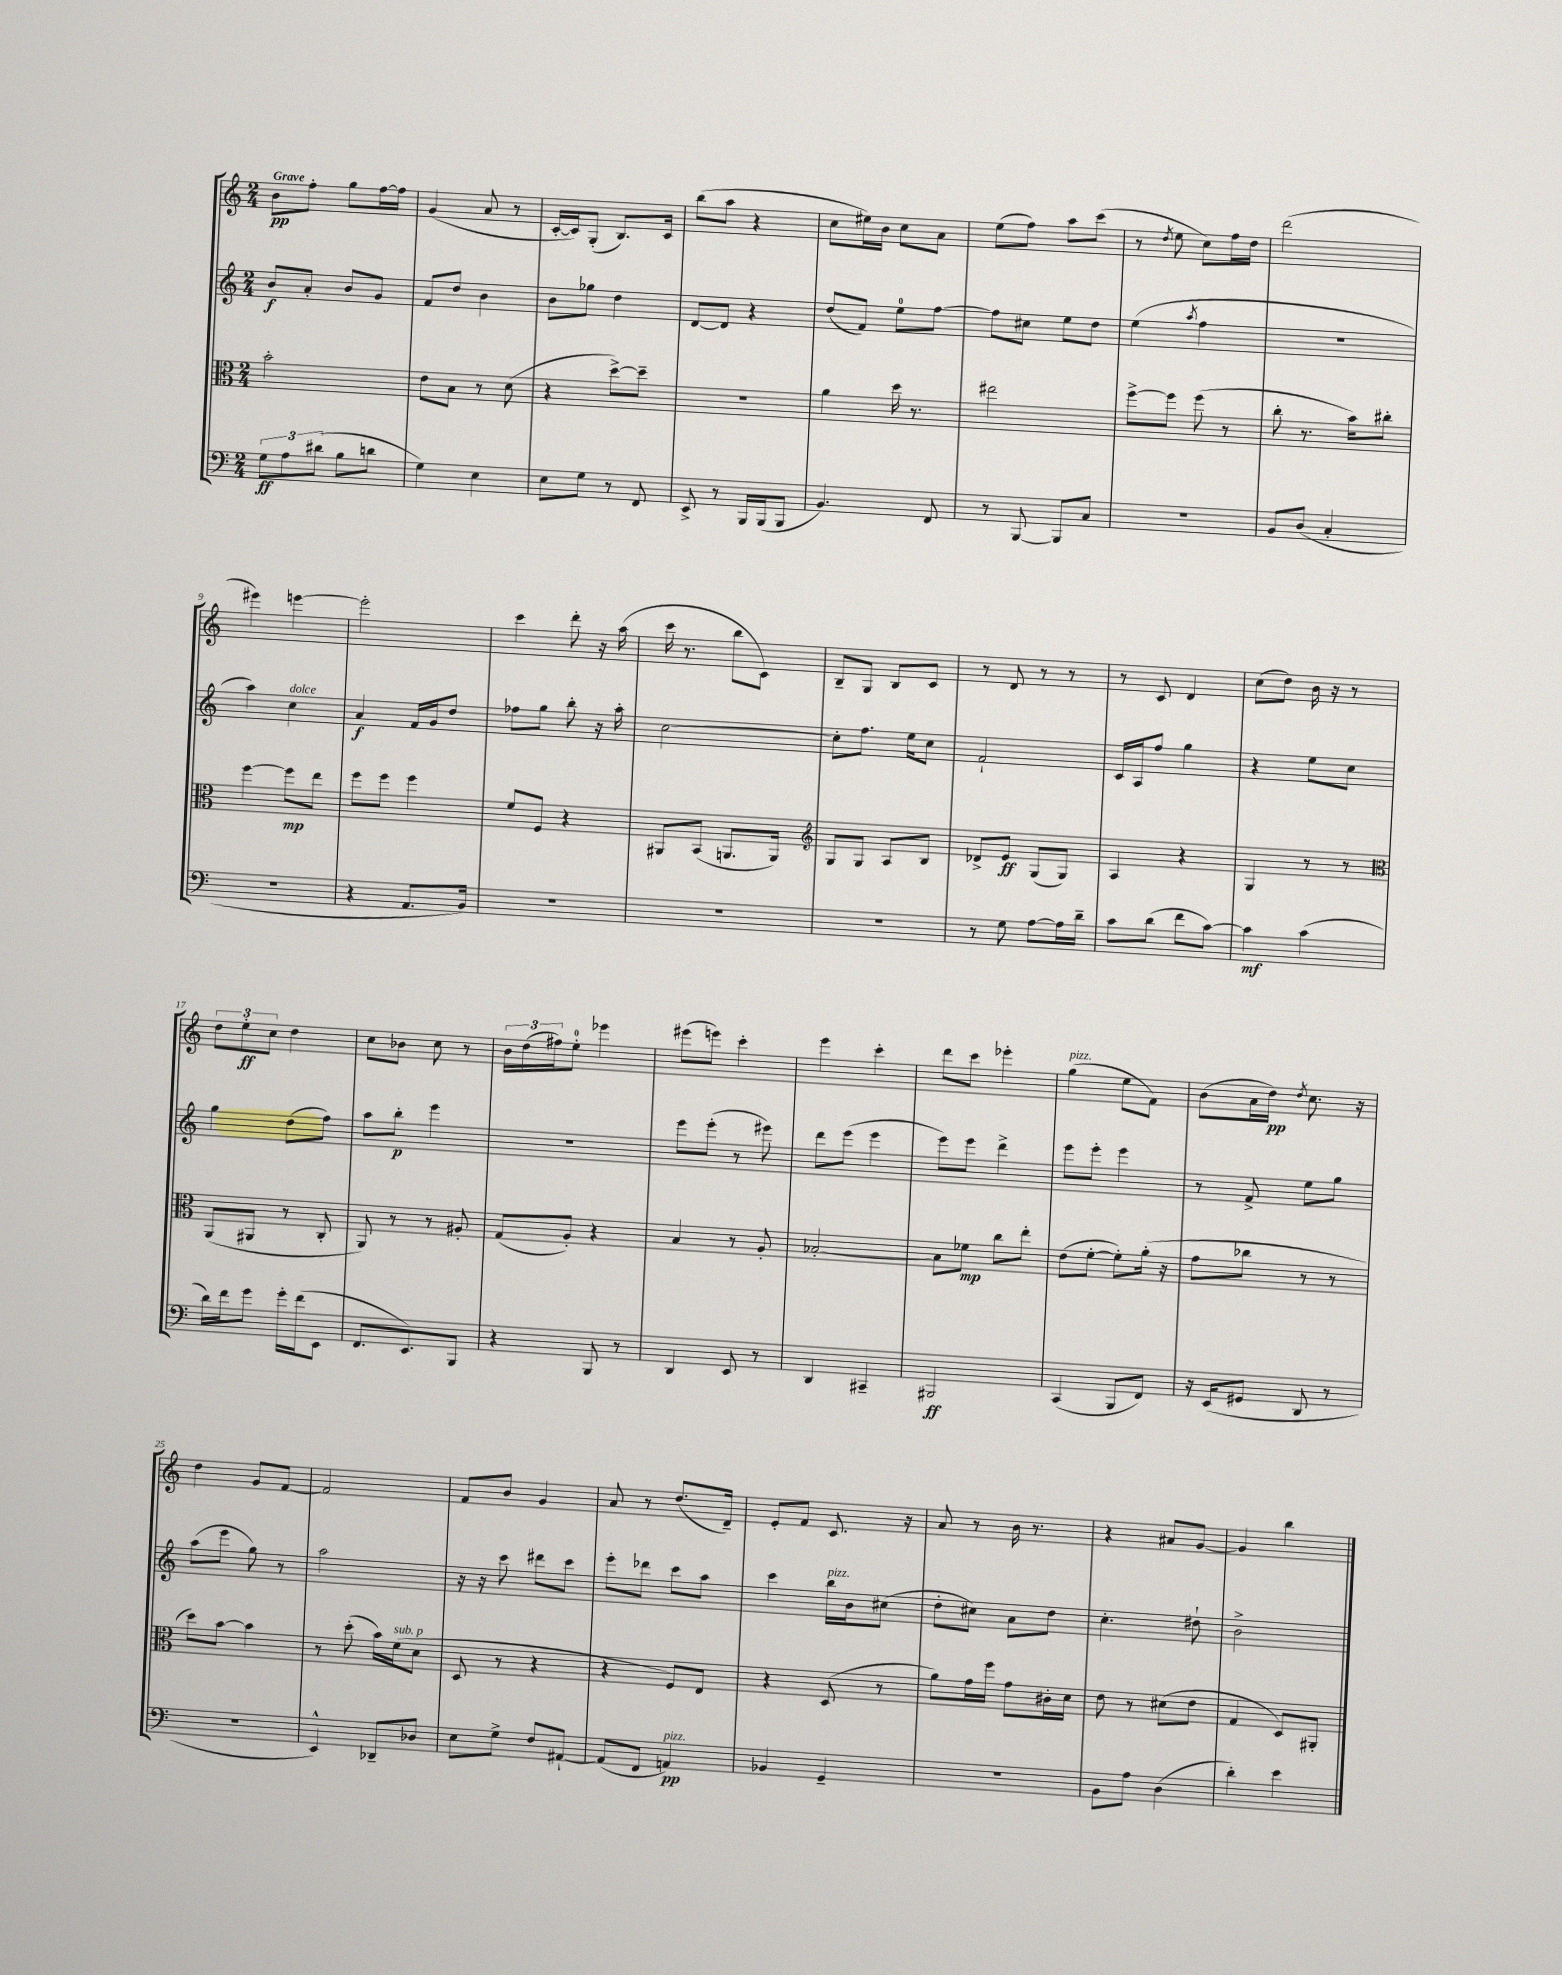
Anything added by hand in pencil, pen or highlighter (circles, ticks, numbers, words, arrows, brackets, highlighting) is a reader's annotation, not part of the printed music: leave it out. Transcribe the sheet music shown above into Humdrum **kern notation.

**kern	**kern	**kern	**kern
*staff4	*staff3	*staff2	*staff1
*clefF4	*clefC3	*clefG2	*clefG2
*k[]	*k[]	*k[]	*k[]
*M2/4	*M2/4	*M2/4	*M2/4
12G\L	2b'\	8b/L	8b\L
12A\	.	.	.
.	.	8a'/J	8ff'\J
(12d#\J	.	.	.
8B\L	.	8b/L	8gg\L
8d\J	.	8g/J	[16ff\L
.	.	.	16ff\]JJ
=	=	=	=
4G\)	8e\L	8f/L	(4g/
.	8B\J	8dd/J	.
4E\	8r	4b\	8a/
.	(8d\	.	8r
=	=	=	=
8E\L	4r	8b\L	[16c'/LL
.	.	.	16c/]J)
8G\J	.	8gg-\J	(8G'/J
8r	[8dd^\L)	4dd\	8.B/L)
8FF/	8dd~\]J	.	.
.	.	.	16c/Jk
=	=	=	=
8EE^/	2r	[8d/L	(8bb\L
8r	.	8d/]J	8aa\J
16BBB/LL	.	4r	4r
(16BBB/J	.	.	.
8BBB/J	.	.	.
=	=	=	=
4.BB/)	4a\	(8dd/L	8cc\L
.	.	8f/J)	16ee#\L)
.	.	.	16b\JJ
.	16dd\	8ee\L	8cc\L
.	8.r	.	.
8FF/	.	[8ff\J	8a\J
=	=	=	=
8r	2ee#\	8ff\]L	(8ee\L
[8BBB/	.	8cc#\J	8ff\J)
8BBB/]L	.	8ee\L	8aa\L
8C/J	.	8dd\J	(8ccc\J
=	=	=	=
2r	[8ff^\L	(4ee\	8r
.	.	.	8qdd/
.	8ff\]J	.	8ee\
.	.	8qaa/	.
.	(8ff\	4ff\	8cc\L)
.	8r	.	16ff\L
.	.	.	16dd\JJ
=	=	=	=
8BB/L	8cc'\	2r	(2ddd\
(8D/J	8.r	.	.
4C'/	.	.	.
.	16b\LK)	.	.
.	8cc#'\J	.	.
=	=	=	=
2r	[4ff\	4aa\)	4eee#\)
.	8ff\]L	4cc\	[4eee\
.	8ee\J	.	.
=	=	=	=
4r	8ff\L	4a/	2eee'\]
.	8ff\J	.	.
8.AA/L	4ff\	16f/LL	.
.	.	16g/J	.
.	.	8dd/J	.
16BB/Jk)	.	.	.
=	=	=	=
2r	8f/L	8ff-\L	4ccc\
.	8F/J	8gg\J	.
.	4r	8bb'\	8ddd'\
.	.	16r	16r
.	.	16aa'\	(16aa\
=	=	=	=
2r	8AA#/L	[2cc\	16ccc\
.	.	.	8.r
.	(8BB/J	.	.
.	8.AA/L	.	8bb\L
.	.	.	8c\J)
.	16AA/Jk)	.	.
=	=	=	=
*	*clefG2	*	*
2r	8G/L	8cc'\]L	8B~/L
.	8G/J	8.ff\J	8G/J
.	8A/L	.	8B/L
.	.	16ee\LK	.
.	8B/J	8cc\J	8c/J
=	=	=	=
8r	8d-^/L	2f`/	8r
8G\	8e/J	.	8d/
[8A\L	(8G/L	.	8r
16A\]L	8G/J)	.	8r
16d~\JJ	.	.	.
=	=	=	=
8c\L	4A/	16c/LL	8r
.	.	16A/J	.
(8d\J	.	8ff/J	8c/
8f\L	4r	4gg\	4d/
[8c\J)	.	.	.
=	=	=	=
4c\]	4G/	4r	(8cc\L
.	.	.	8dd\J)
(4c\	8r	8ee\L	16b\
.	.	.	16r
.	8r	8cc\J	8r
=	=	=	=
*	*clefC3	*	*
16d\LL)	(8AA/L	4gg\	12dd\L
16f\J	.	.	.
.	.	.	12ee'\
8g\J	8AA#/J	.	.
.	.	.	12cc\J
16g'\LL	8r	(8dd\L	4dd\
(16f\J	.	.	.
8EE\J	8C'/	8ff\J)	.
=	=	=	=
8.FF/L	8AA/)	8aa\L	8cc\L
.	8r	8bb'\J	8b-\J
8.EE/)	.	.	.
.	8r	4eee\	8cc\
8BBB/J	8A#'/	.	8r
=	=	=	=
4r	(8G/L	2r	24b\LL
.	.	.	(24dd\
.	.	.	24ff#\J)
.	8A'/J)	.	8ee'\J
8BBB/	4r	.	4eee-\
8r	.	.	.
=	=	=	=
4DD/	4B/	8eee\L	(8eee#\L
.	.	(8eee'\J	8eee\J)
8EE/	8r	8r	4ccc'\
8r	8A'/	8eee#\)	.
=	=	=	=
4DD/	[2B-'/	8ddd\L	4eee\
.	.	(8eee\J	.
4CC#~/	.	4eee\	4ccc'\
=	=	=	=
2BBB#/	8B-\]L	8eee\L)	8ddd\L
.	8f-\J	8eee\J	8ccc\J
.	8cc\L	4ddd^\	4eee-'\
.	8ee'\J	.	.
=	=	=	=
(4CC/	(8e\L	8eee\L	(4gg\
.	[8f'\J	8eee'\J	.
8BBB/L	8f'\]L)	4eee\	8ee\L
8FF/J)	(16a'\Jk	.	8f\J)
.	16r	.	.
=	=	=	=
16r	8g\L	8r	(8b\L
(16EE/LK	.	.	.
8GG#/J	8cc-\J	8f^/	16a\L
.	.	.	16dd\JJ)
.	.	.	8qdd/
8DD/	8r	8ee\L	8.cc\
8r	8r	8gg\J	.
.	.	.	16r
=	=	=	=
2r	8dd\L)	(8aa\L	4dd\
.	[8b\J	8eee\J	.
.	4b\]	8gg\)	8g/L
.	.	8r	[8f/J
=	=	=	=
4EE^^/)	8r	2aa\	2f/]
.	(8dd'\	.	.
8DD-~/L	16b\LL)	.	.
.	(16f\J	.	.
8D-/J	8d\J	.	.
=	=	=	=
8E\L	8D/	16r	8f/L
.	.	16r	.
8G^\J	8r	8ccc\	8b/J
8F/L	4r	8ddd#\L	4g/
[8AA#`/J	.	8ccc\J	.
=	=	=	=
(8AA#/]L	4r	8eee'\L	8a/
8FF/J	.	8ddd-\J	8r
4AA/)	8F/L)	8ccc\L	(8.dd/L
.	8E/J	8aa\J	.
.	.	.	16d~/Jk)
=	=	=	=
4BB-/	4r	4ccc\	8e'/L
.	.	.	8f/J
4GG~/	(8D/	16bb\LL	8.c/
.	.	16b\J	.
.	8r	(8cc#\J	.
.	.	.	16r
=	=	=	=
2r	8a\L)	8dd'\L	8a/
.	16g\L	8cc#\J)	8r
.	16ff\JJ	.	.
.	8g\L	8a\L	16b\
.	.	.	8.r
.	16c#'\L	8dd\J	.
.	16d\JJ	.	.
=	=	=	=
8BB\L	8e\	4.cc'\	4r
8A\J	8r	.	.
(4D\	(8d#\L	.	8a#/L
.	8e\J	8dd#`\	[8g/J
=	=	=	=
4d'\)	4G/	2b^\	4g/]
4e\	8D/L)	.	4bb\
.	8AA#'/J	.	.
==	==	==	==
*-	*-	*-	*-
